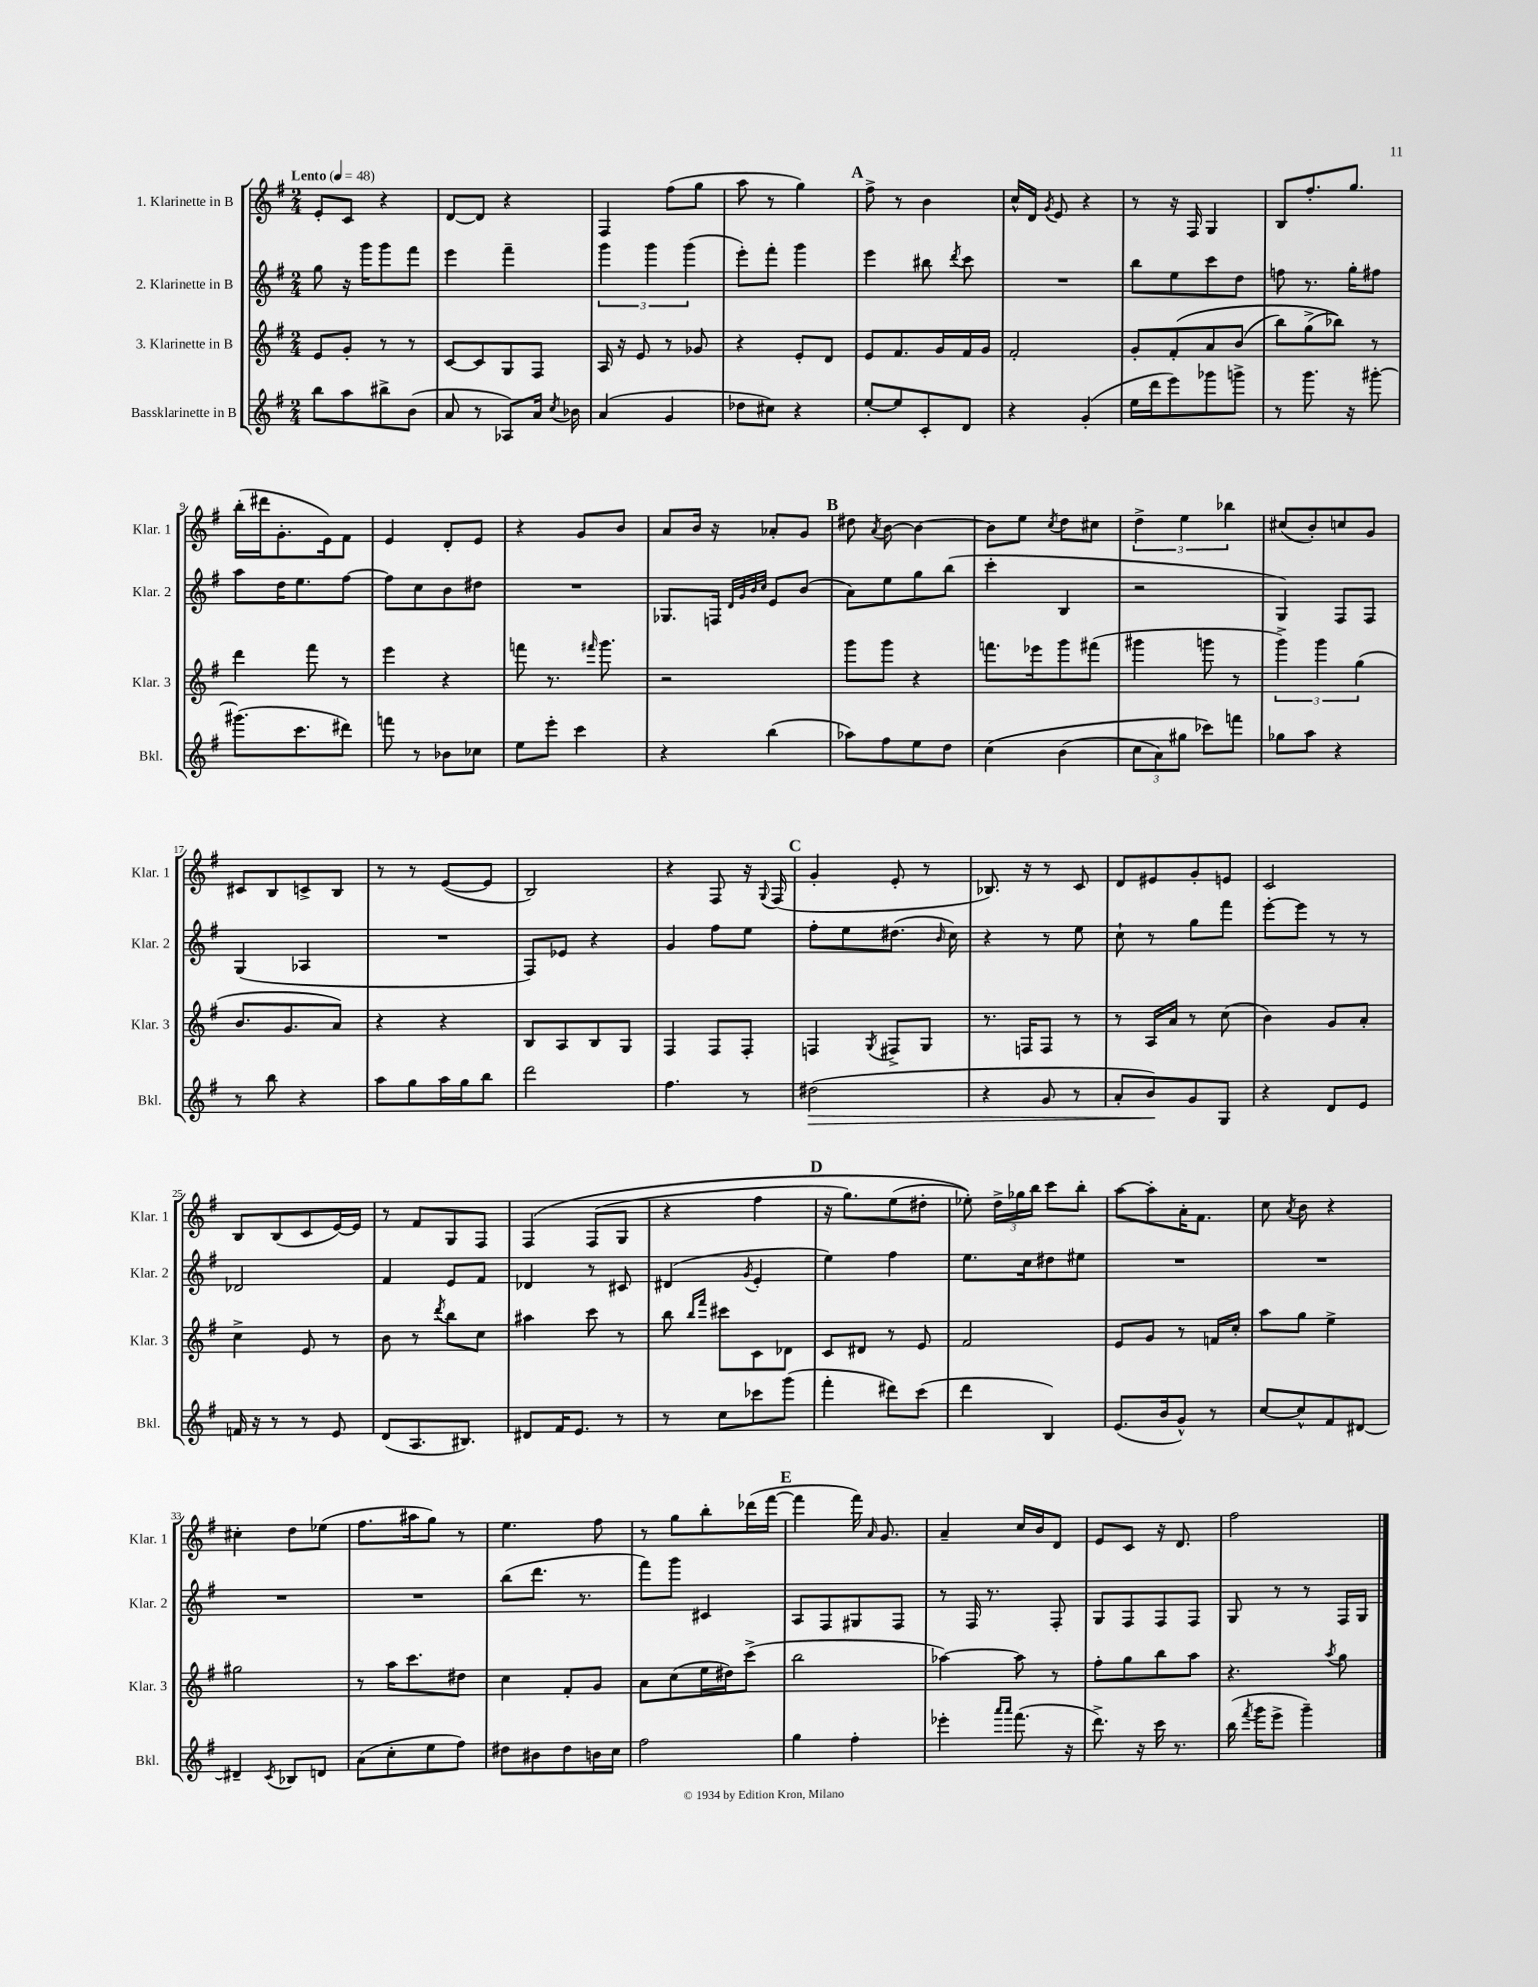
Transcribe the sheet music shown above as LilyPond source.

<<
\new StaffGroup <<
\new Staff = "s0" \with { instrumentName = "1. Klarinette in B" shortInstrumentName = "Klar. 1" } {
    \clef treble \key g \major \numericTimeSignature \time 2/4 \tempo "Lento" 4 = 48
    \autoBeamOff e'8[-. c'8] r4 |
    d'8[~ d'8] r4 |
    fis4 fis''8[( g''8] |
    a''8 r8 g''4) |
    \mark \markup { \bold "A" } fis''8-> r8 b'4 |
    c''16[-^ d'16] \acciaccatura { g'8 } e'8 r4 |
    r8 r16 fis16 g4 |
    b8[ fis''8.-. g''8.] |
    b''16[-.( dis'''16 g'8.-. e'16) fis'8] |
    e'4 d'8[-. e'8] |
    r4 g'8[ b'8] |
    a'8[ b'16] r16 aes'8[-. g'8] |
    \mark \markup { \bold "B" } dis''8 \acciaccatura { a'8 } b'8~ b'4~ |
    b'8[ e''8] \acciaccatura { c''8 } d''8[ cis''8] |
    \tuplet 3/2 { d''4-> e''4 bes''4 } |
    cis''8[( b'8-.) c''8 g'8] |
    cis'8[ b8 c'8-> b8] |
    r8 r8 e'8[~( e'8] |
    b2) |
    r4 fis8 r16 \appoggiatura { g8 } fis16( |
    \mark \markup { \bold "C" } g'4-. e'8-. r8 |
    bes8.) r16 r8 c'8 |
    d'8[ eis'8 g'8-. e'8] |
    c'2 |
    b8[ b8( c'8 e'16~) e'16] |
    r8 fis'8[ g8 fis8] |
    fis4\( fis8[( g8] |
    r4 fis''4 |
    \mark \markup { \bold "D" } r16 g''8.[) e''8( dis''8]-. |
    ees''8-.)\) \tuplet 3/2 { d''16[-> ges''16 b''16] } c'''8[ b''8]-. |
    a''8[~ a''8-. a'16-. fis'8.] |
    c''8 \acciaccatura { a'8 } b'8 r4 |
    cis''4-. d''8[ ees''8]( |
    fis''8.[ ais''16 g''8]) r8 |
    e''4. fis''8 |
    r8 g''8[ b''8-. des'''16( fis'''16]~ |
    \mark \markup { \bold "E" } fis'''4 fis'''16) \grace { a'16 } g'8. |
    a'4-- c''16[ b'16 d'8] |
    e'8[ c'8] r16 d'8. |
    fis''2 \bar "|." |
}
\new Staff = "s1" \with { instrumentName = "2. Klarinette in B" shortInstrumentName = "Klar. 2" } {
    \clef treble \key g \major \numericTimeSignature \time 2/4
    \autoBeamOff g''8 r16 g'''16[ g'''8 fis'''8] |
    e'''4 fis'''4-- |
    \tuplet 3/2 { g'''4 g'''4 g'''4( } |
    e'''8[-.) fis'''8]-. g'''4 |
    \mark \markup { \bold "A" } e'''4 bis''8 \acciaccatura { d'''8 } c'''8 |
    R2 |
    b''8[ e''8 c'''8 d''8] |
    f''8 r8. g''16[-. fis''8] |
    a''8[ d''16 e''8. fis''8]~ |
    fis''8[ c''8 b'8 dis''8] |
    R2 |
    ges8.[ f16] \grace { d'32[ g'32 b'32 c''32] } e'8[ b'8]( |
    \mark \markup { \bold "B" } a'8[) e''8 g''8 b''8]( |
    c'''4-. b4 |
    r2 |
    g4) fis8[ fis8] |
    g4( aes4 |
    R2 |
    fis8[) ees'8] r4 |
    g'4 fis''8[ e''8] |
    \mark \markup { \bold "C" } fis''8[-. e''8 dis''8.]( \grace { b'16 } c''16) |
    r4 r8 e''8 |
    c''8-! r8 g''8[ fis'''8] |
    e'''8[~-. e'''8] r8 r8 |
    des'2 |
    fis'4 e'8[ fis'8] |
    des'4 r8 cis'8 |
    dis'4( \acciaccatura { g'8 } e'4-. |
    \mark \markup { \bold "D" } e''4) fis''4 |
    e''8.[ c''16 dis''8 eis''8] |
    R2 |
    R2 |
    R2 |
    R2 |
    b''8[( d'''8.] r8. |
    fis'''8[) g'''8] cis'4 |
    \mark \markup { \bold "E" } a8[ fis8 gis8 fis8] |
    r8 fis16 r8. fis8-. |
    g8[ fis8 fis8 fis8] |
    g8 r8 r8 fis16[ g16] \bar "|." |
}
\new Staff = "s2" \with { instrumentName = "3. Klarinette in B" shortInstrumentName = "Klar. 3" } {
    \clef treble \key g \major \numericTimeSignature \time 2/4
    \autoBeamOff e'8[ g'8]-. r8 r8 |
    c'8[~ c'8 g8 fis8] |
    a16 r16 e'8 r8 ges'8 |
    r4 e'8[-. d'8] |
    \mark \markup { \bold "A" } e'8[ fis'8. g'16 fis'16 g'16] |
    fis'2-. |
    g'8[-. fis'8-.\( a'8 b'8]( |
    b''8[) g''8->( bes''8])\) r8 |
    d'''4 fis'''8 r8 |
    e'''4 r4 |
    f'''8 r8. \grace { fis'''16 } g'''8. |
    r2 |
    \mark \markup { \bold "B" } g'''8[ g'''8] r4 |
    f'''8.[ ees'''16 g'''8 fis'''8]( |
    gis'''4 g'''8 r8 |
    \tuplet 3/2 { g'''4->) g'''4 g''4( } |
    b'8.[ g'8. a'8]) |
    r4 r4 |
    b8[ a8 b8 g8] |
    fis4 fis8[ fis8]-. |
    \mark \markup { \bold "C" } f4 \acciaccatura { g8 } fis8[-> g8] |
    r8. f16[ f8] r8 |
    r8 a16[ a'16] r8 c''8( |
    b'4) g'8[ a'8]-. |
    c''4-> e'8 r8 |
    b'8 r8 \acciaccatura { d'''8 } b''8[ c''8] |
    ais''4 c'''8 r8 |
    b''8 \grace { b''16[ fis'''16] } cis'''8[ c'8 des'8] |
    \mark \markup { \bold "D" } c'8[ dis'8] r8 e'8 |
    fis'2 |
    e'8[ g'8] r8 f'16[ c''16]-. |
    a''8[ g''8] e''4-> |
    gis''2 |
    r8 a''16[ c'''8. dis''8] |
    c''4 fis'8[-. g'8] |
    a'8[ c''8( e''16 dis''16) c'''8]->( |
    \mark \markup { \bold "E" } b''2 |
    aes''4~) aes''8 r8 |
    fis''8[-. g''8 b''8 a''8] |
    r4. \acciaccatura { a''8 } g''8 \bar "|." |
}
\new Staff = "s3" \with { instrumentName = "Bassklarinette in B" shortInstrumentName = "Bkl." } {
    \clef treble \key g \major \numericTimeSignature \time 2/4
    \autoBeamOff b''8[ a''8 bis''8-> b'8]( |
    a'8 r8 aes8[) a'16] \acciaccatura { c''8 } bes'16 |
    a'4( g'4 |
    des''8[ cis''8]) r4 |
    \mark \markup { \bold "A" } e''8[~-. e''8 c'8-. d'8] |
    r4 g'4-.( |
    e''16[ d'''16 e'''8) ges'''8 g'''8]-> |
    r8 g'''8. r16 gis'''8~-. |
    gis'''8.[( c'''8. dis'''8]) |
    f'''8 r8 bes'8[ ces''8] |
    e''8[ e'''8]-. c'''4 |
    r4 b''4( |
    \mark \markup { \bold "B" } aes''8[) fis''8 e''8 d''8] |
    c''4\( b'4( |
    \tuplet 3/2 { c''8[ a'8) gis''8] } ces'''8[\) f'''8] |
    ges''8[ a''8] r4 |
    r8 b''8 r4 |
    a''8[ g''8 a''16 g''16 b''8] |
    d'''2 |
    fis''4. r8 |
    \mark \markup { \bold "C" } dis''2\>( |
    r4 g'8 r8 |
    a'8[-. b'8\!) g'8 g8] |
    r4 d'8[ e'8] |
    f'16 r16 r8 r8 e'8 |
    d'8[( a8. bis8.]) |
    dis'8[ fis'16 e'8.] r8 |
    r8 c''8[ ces'''8 g'''8]( |
    \mark \markup { \bold "D" } fis'''4-. dis'''8[) c'''8]( |
    d'''4 b4) |
    e'8.[( b'16 g'8]-^) r8 |
    c''8[~ c''8-^ fis'8 dis'8]~ |
    dis'4-- \acciaccatura { c'8 } bes8[ d'8] |
    a'8[( c''8-. e''8 fis''8]) |
    dis''8[ bis'8 dis''8 b'16 c''16] |
    fis''2 |
    \mark \markup { \bold "E" } g''4 fis''4-. |
    ees'''4-. \grace { a'''16[ a'''16] } fis'''8.( r16 |
    d'''8.->) r16 c'''16 r8. |
    b''16( \acciaccatura { fis'''8 } g'''16[ e'''8]-> g'''4--) \bar "|." |
}
>>
>>
